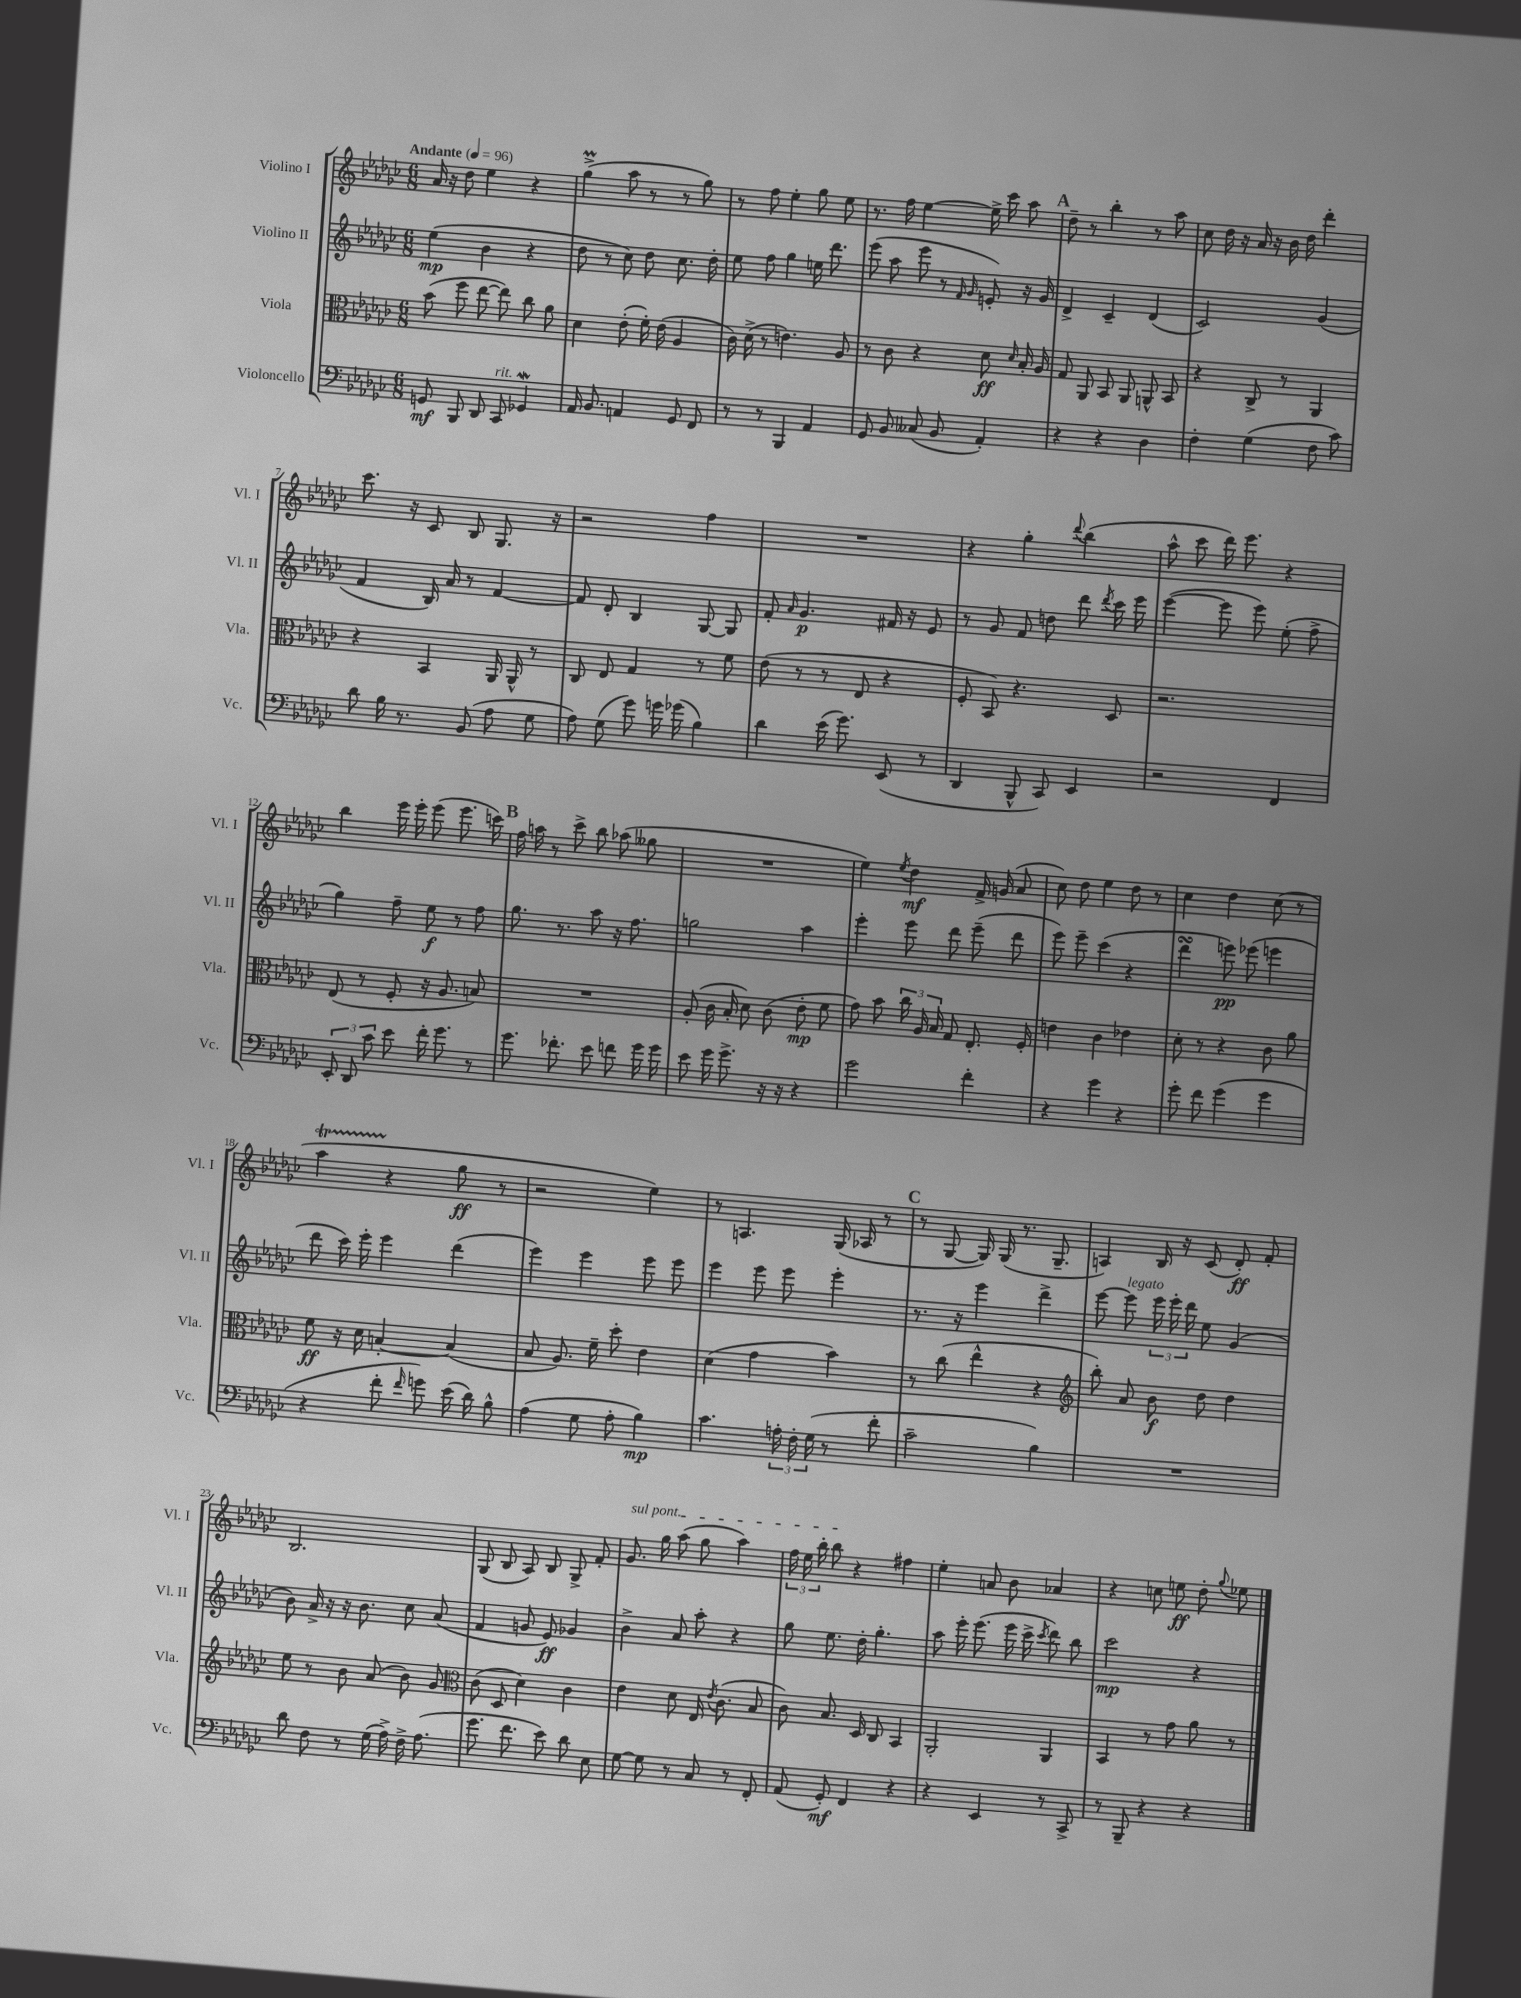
<<
\new StaffGroup <<
\new Staff = "s0" \with { instrumentName = "Violino I" shortInstrumentName = "Vl. I" } {
    \clef treble \key ges \major \numericTimeSignature \time 6/8 \tempo "Andante" 4 = 96
    \autoBeamOff aes'16 r16 des''8 ees''4 r4 |
    ges''4->\prall( aes''8 r8 r8 ges''8) |
    r8 f''8 ees''4-. ges''8 ees''8 |
    r8. f''16 ees''4~ ees''16-> ces'''16 aes''8 |
    \mark \markup { \bold "A" } des''8-- r8 bes''4-. r8 aes''8 |
    ces''8 des''16 r16 aes'16 r16 bes'16 des''16 des'''4-. |
    ces'''8. r16 ces'8 bes8 ges8. r16 |
    r2 f''4 |
    R2. |
    r4 ges''4-. \appoggiatura { des'''8 } bes''4( |
    aes''8-^ ces'''8 des'''16) ees'''8. r4 |
    bes''4 ees'''16 ees'''16-. ees'''8( ees'''8. c'''16) |
    \mark \markup { \bold "B" } f''16 a''16 r8 ces'''8-> bes''8 aes''8( geses''8 |
    R2. |
    ees''4) \acciaccatura { ees''8 } des''4\mf f'16-> g'16( aes'8 |
    ces''8) des''8 ees''4 des''8 r8 |
    ces''4 des''4 ces''8( r8 |
    aes''4\startTrillSpan r4\stopTrillSpan ges''8\ff r8 |
    r2 ees''4) |
    r8 a4. ges16( aes16 r8 |
    \mark \markup { \bold "C" } r8 ges8~ ges16) ges16( r8. ges8.-- |
    a4) bes16 r16 ces'8( des'8-.\ff) f'8-. |
    bes2. |
    ges8( bes8 aes8) bes8 ges8-> f'8-. |
    \once \override TextSpanner.bound-details.left.text = \markup { \italic "sul pont." } ges'8.\startTextSpan ges''16 aes''8( ges''8 aes''4) |
    \tuplet 3/2 { f''16 ees''16 bes''16-. } bes''8\stopTextSpan r4 fis''4 |
    ees''4-. a'8 bes'8 aes'4 |
    r4 c''8 e''8\ff des''8-. \appoggiatura { ges''8 } ees''8 \bar "|." |
}
\new Staff = "s1" \with { instrumentName = "Violino II" shortInstrumentName = "Vl. II" } {
    \clef treble \key ges \major \numericTimeSignature \time 6/8
    \autoBeamOff ees''4\mp( bes'4 r4 |
    des''8 r8 ces''8) des''8 ces''8. des''16-. |
    ees''8 f''8 ges''4 e''16 des'''8. |
    ees'''8( aes''8 ees'''8 r8 \grace { f'16 ges'16 } e'8-.) r16 ges'16 |
    \mark \markup { \bold "A" } des'4-> ces'4-- des'4( |
    ces'2) ges'4( |
    f'4 bes16) aes'16 r8 f'4~ |
    f'8 des'8-. bes4 ges8~ ges8 |
    f'8-. \grace { aes'16 } ges'4.\p fis'16 r16 ees'8 |
    r8 ges'8 f'8 d''8 des'''8 \acciaccatura { des'''8 } ces'''16 ees'''16 |
    ees'''4~( ees'''8 ees'''8) ees''8-.( f''8-> |
    ges''4) f''8-- ees''8\f r8 f''8 |
    \mark \markup { \bold "B" } ges''8. r8. aes''8 r16 f''8. |
    g''2 aes''4 |
    ees'''4-. ees'''8 des'''8 ees'''8--( des'''8 |
    ees'''8) ees'''8-- ces'''4( r4 |
    des'''4\turn e'''8\pp) ees'''8( e'''4 |
    des'''8 ces'''16) ees'''16-. ees'''4 des'''4( |
    ees'''4) ees'''4 ees'''8 ees'''8 |
    ees'''4 ees'''8 ees'''8 ees'''4-. |
    \mark \markup { \bold "C" } r8. r16 ees'''4 des'''4-> |
    ees'''8~ ees'''8^\markup { \italic "legato" } \tuplet 3/2 { ees'''16 ees'''16-. des'''16 } ees''8 ges'4( |
    bes'8) aes'16-> r16 r16 bes'8. ces''8 aes'8( |
    f'4 g'8 ees'8\ff) ges'4 |
    bes'4-> aes'8 aes''8-. r4 |
    ges''8 ees''8. des''16-. ges''4.-. |
    aes''8 ees'''16-. ees'''8.( ees'''16 ces'''16-> \acciaccatura { ces'''8 } des'''8) bes''8 |
    ces'''2\mp r4 \bar "|." |
}
\new Staff = "s2" \with { instrumentName = "Viola" shortInstrumentName = "Vla." } {
    \clef alto \key ges \major \numericTimeSignature \time 6/8
    \autoBeamOff bes'8( f''8 ees''8~ ees''8) ces''8 aes'8 |
    des'4 ees'8-.( f'16-.) ees'16( aes4 |
    ces'16) des'16->( r8 e'4.) aes8 |
    r8 ces'8 r4 des'8\ff \grace { des'16 } bes16-. aes16 |
    \mark \markup { \bold "A" } ges8 aes,8 bes,8 aes,8 a,8-^ bes,8 |
    r4 ces8-> r8 aes,4 |
    r4 bes,4 aes,16 aes,16-^ r8 |
    ces8 ees8 ges4 r8 f'8 |
    ees'8( r8 r8 ees8 r4 |
    f8-. bes,8) r4. des8 |
    r2. |
    ees8( r8 f8-. r16 aes8. b8) |
    \mark \markup { \bold "B" } R2. |
    aes8-.( ces'16 bes16-. des'8) ces'8( ees'8-.\mp f'8 |
    ges'8) bes'8 \tuplet 3/2 { ces''16 aes16 bes16 } ges8 ees8.-. f16-. |
    e'4 ces'4 ees'4 |
    des'8-. r8 r4 ces'8 aes'8 |
    f'8\ff r16 des'16 b4~-. b4( |
    bes8 aes8.) f'16-- des''8-. ees'4 |
    des'4( ges'4 bes'4) |
    \mark \markup { \bold "C" } r8 ces''8( ees''4-^ r4 |
    \clef treble bes''8-.) aes'8 bes'8\f des''8 des''4 |
    ees''8 r8 bes'8 aes'8( bes'8) ges'8 |
    \clef alto ces'8( des8 des'4) ces'4 |
    ees'4 des'8 ees16 \acciaccatura { ees'8 } ces'8.( bes8 |
    ces'8) bes8. des16 ces8 bes,4 |
    aes,2-. aes,4 |
    bes,4 r8 ges'8 aes'8 r8 \bar "|." |
}
\new Staff = "s3" \with { instrumentName = "Violoncello" shortInstrumentName = "Vc." } {
    \clef bass \key ges \major \numericTimeSignature \time 6/8
    \autoBeamOff g,8\mf bes,,8 des,8 ces,8^\markup { \italic "rit." } ges,4\mordent |
    aes,16 bes,8. a,4 ges,8 f,8 |
    r8 r8 bes,,4 aes,4 |
    ges,8 bes,8 ceses8( bes,8 aes,4-.) |
    \mark \markup { \bold "A" } r4 r4 des4 |
    f4-. ges4( f8 ces'8) |
    des'8 bes16 r8. bes,8( aes8 ges8 |
    aes8) ges8( ges'8) g'16 ges'16( bes4) |
    des'4 ees'16( ges'8.) ees,8( r8 |
    des,4 bes,,8-^ ces,8) ees,4 |
    r2 f,4 |
    \tuplet 3/2 { ees,8-. des,8 ces'8 } ees'8 f'16-. ges'8. r8 |
    \mark \markup { \bold "B" } ges'8. fes'8.-. ees'8 f'8 ges'16 ges'16 |
    ees'8 ges'16 ges'8.-> r16 r16 r4 |
    ges'2 f'4-. |
    r4 ges'4 r4 |
    ges'8-. f'8 ges'4( ges'4 |
    r4 f'8-. \grace { f'16 } g'8) ees'16( des'16) bes8-^ |
    aes4( ges8 aes8-. bes4\mp) |
    ces'4. \tuplet 3/2 { a16-. f16-. ges16( } r8 f'8-. |
    \mark \markup { \bold "C" } ces'2-- bes4) |
    R2. |
    des'8 f8 r8 ges16( aes16->) f16-> aes8.( |
    ges'8. f'8. ees'8) des'8 ees8 |
    ges8~ ges8 r8 ces8 r8 f,8-. |
    aes,8( ges,8-.\mf) f,4 r4 |
    r4 ees,4 r8 ces,8-> |
    r8 bes,,8-- r4 r4 \bar "|." |
}
>>
>>
